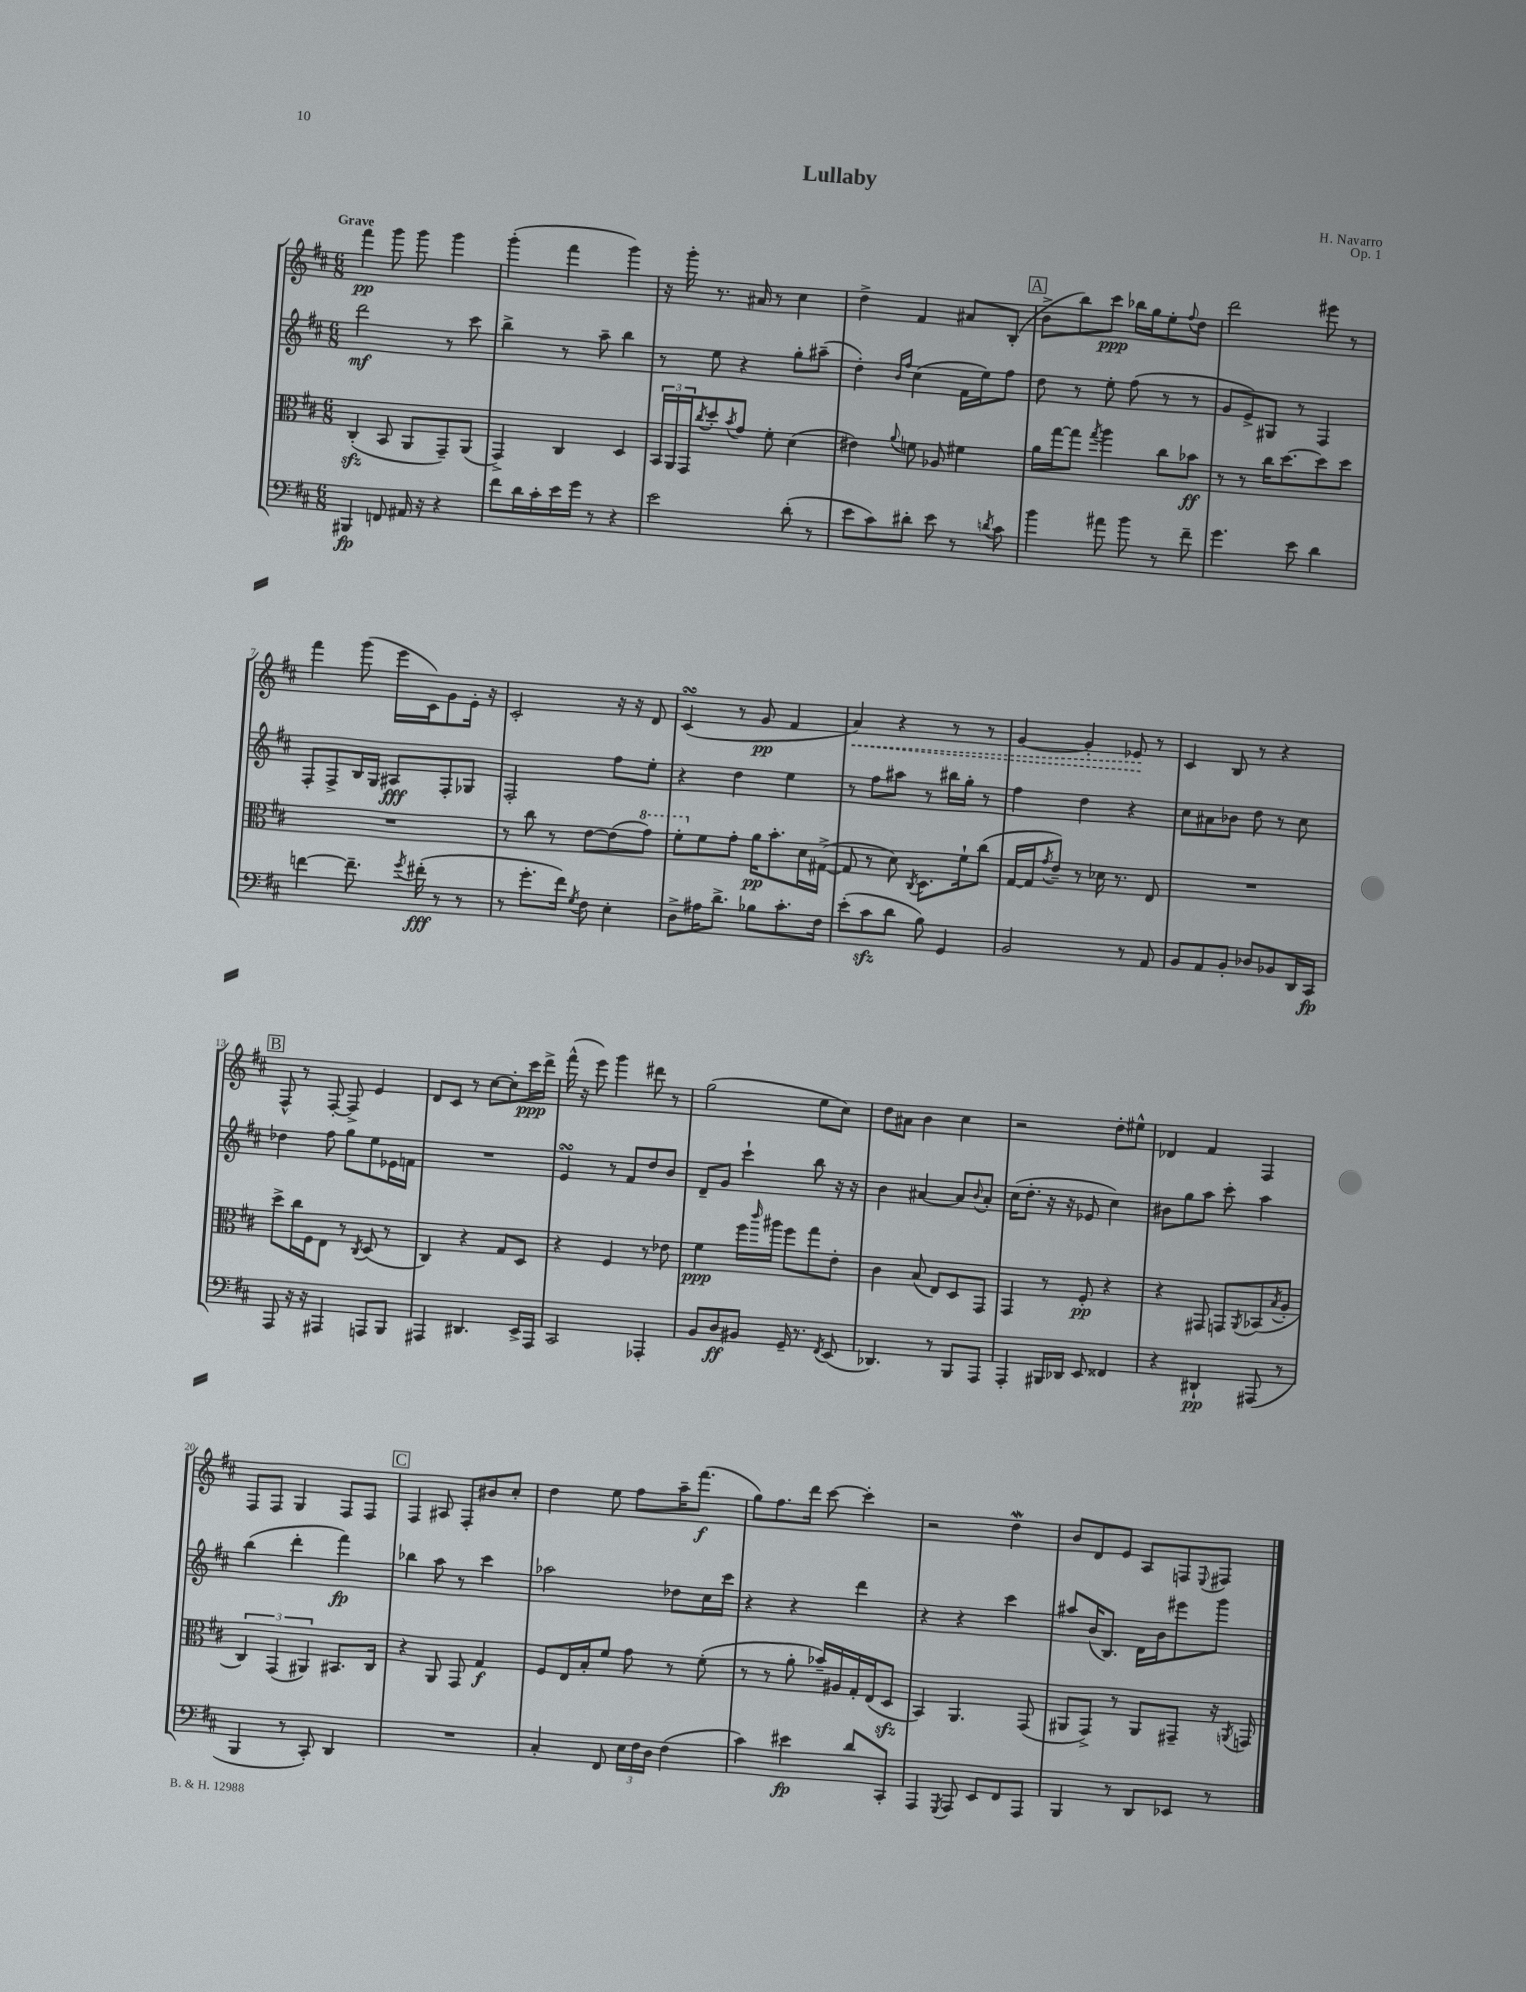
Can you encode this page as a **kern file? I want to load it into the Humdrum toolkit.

**kern	**dynam	**kern	**dynam	**kern	**dynam	**kern	**dynam
*part4	*part4	*part3	*part3	*part2	*part2	*part1	*part1
*staff4	*staff4	*staff3	*staff3	*staff2	*staff2	*staff1	*staff1
*clefF4	*	*clefC3	*	*clefG2	*	*clefG2	*
*k[f#c#]	*	*k[f#c#]	*	*k[f#c#]	*	*k[f#c#]	*
*M6/8	*	*M6/8	*	*M6/8	*	*M6/8	*
=1	=1	=1	=1	=1	=1	=1	=1
!	!	!	!	!	!	!LO:TX:a:B:t=Grave	!
4BBB#X/	fp	(4C#zz'/	.	2ddd\	mf	4fff#\	pp
8FFn/	.	8BB/	.	.	.	8ggg\	.
16AA#X/	.	8AA/L	.	.	.	8ggg\	.
16r	.	.	.	.	.	.	.
4r	.	8GG~/)	.	8r	.	4ggg\	.
.	.	(8AA/J	.	8ccc#\	.	.	.
=2	=2	=2	=2	=2	=2	=2	=2
8f#\L	.	4GG^/)	.	4bb^\	.	(4ggg'\	.
16d\L	.	.	.	.	.	.	.
16c#'\	.	.	.	.	.	.	.
16e\	.	4C#/	.	8r	.	4fff#\	.
16g\JJ	.	.	.	.	.	.	.
8r	.	.	.	8aa~\	.	.	.
4r	.	4D/	.	4bb\	.	4ggg\)	.
=3	=3	=3	=3	=3	=3	=3	=3
2e\	.	24BB/LL	.	8r	.	16r	.
.	.	24AA/	.	.	.	.	.
.	.	.	.	.	.	16ggg'\	.
.	.	24GG/J	.	.	.	.	.
.	.	8qcc#/	.	.	.	.	.
.	.	8dd'/	.	8ee\	.	8.r	.
.	.	8qb/	.	.	.	.	.
.	.	8g/J	.	4r	.	.	.
.	.	.	.	.	.	16a#X/	.
.	.	8f#'\	.	.	.	8r	.
(8d'\	.	(4d\	.	8gg'\L	.	4cc#\	.
8r	.	.	.	(8aa#X~\J	.	.	.
=4	=4	=4	=4	=4	=4	=4	=4
8e\L	.	4e#X\)	.	4dd'\)	.	4dd^\	.
8c#\)	.	.	.	.	.	.	.
.	.	.	.	16qqb/LL	.	.	.
.	.	8qqa/	.	16qqff#/JJ	.	.	.
8d#X'\J	.	8fn\	.	(4cc#\	.	4f#/	.
8e\	.	8A-X/	.	.	.	.	.
8r	.	4f#X\	.	16f#\LL	.	8a#X/L	.
.	.	.	.	16ee\J)	.	.	.
8qdn/	.	.	.	.	.	.	.
8c#\	.	.	.	8ff#\J	.	(8B'/J	.
!!LO:REH:place=s1:t=A
=5	=5	=5	=5	=5	=5	=5	=5
4b\	.	16a\LL	.	8dd\	.	8b^\L	.
.	.	[16gg\J	.	.	.	.	.
.	.	8gg\J]	.	8r	.	8bb\)	.
.	.	8qgg/	.	.	.	.	.
8a#X\	.	4aa\	.	8ee'\	.	8ccc#\J	ppp
8b\	.	.	.	(8ff#\	.	16bb-X\LL	.
.	.	.	.	.	.	16gg\J	.
8r	.	8cc#\L	.	8r	.	8ee'\	.
.	.	.	.	.	.	8qqff#/	.
8f#~\	.	8b-X\J	ff	8r	.	8dd\J	.
=6	=6	=6	=6	=6	=6	=6	=6
4.g\	.	8r	.	8g/L	.	2ddd\	.
.	.	8r	.	8e^/)	.	.	.
.	.	16cc#\KL	.	8G#X/J	.	.	.
.	.	[8.dd\	.	.	.	.	.
8e\	.	.	.	8r	.	.	.
4d\	.	8dd\]	.	4F#/	.	8eee#X\	.
.	.	8dd\J	.	.	.	8r	.
!!LO:LB:g=z
=7	=7	=7	=7	=7	=7	=7	=7
[4fn\	.	2.r	.	8F#'/L	.	4fff#\	.
.	.	.	.	8F#^/	.	.	.
8.f~\]	.	.	.	16B/L	.	(8ggg\	.
.	.	.	.	16G/JJ	.	.	.
.	.	.	.	8A#X/L	fff	16eee\LL	.
8qg/	.	.	.	.	.	.	.
(16f#X'\	fff	.	.	.	.	16c#\J)	.
8r	.	.	.	8F#'/	.	8g\	.
8r	.	.	.	8G-X/J	.	16e'\Jk	.
.	.	.	.	.	.	16r	.
=8	=8	=8	=8	=8	=8	=8	=8
8r	.	8r	.	2F#'/	.	2c#'/	.
8.g'\L	.	8cc#\	.	.	.	.	.
.	.	8r	.	.	.	.	.
16f#\Jk)	.	.	.	.	.	.	.
8qG/	.	.	.	.	.	.	.
8F#\	.	[8e\L	.	.	.	.	.
4E'\	.	(8e\]	.	8ff#\L	.	16r	.
.	.	.	.	.	.	16r	.
*	*	*8va	*	*	*	*	*
.	.	8gg\J)	.	8ee'\J	.	8d/	.
=9	=9	=9	=9	=9	=9	=9	=9
8D^\L	.	8ff#'\L	.	4r	.	(4c#sSsS/	.
*	*	*X8va	*	*	*	*	*
16A#X\K	.	8f#\	.	.	.	.	.
8.d^\J	.	.	.	.	.	.	.
.	.	8g'\J	.	4dd\	.	8r	.
8B-X\L	.	16a\KL	pp	.	.	8g/	pp
.	.	8.b'\	.	.	.	.	.
8.c#'\	.	.	.	4ee\	.	4f#/	.
.	.	16d\L	.	.	.	.	.
16F#\Jk	.	([16G#X^\JJ	.	.	.	.	.
=10	=10	=10	=10	=10	=10	=10	=10
!	!	!	!	!	!	!	!LO:HP:b
(8e'\L	.	8G#/]	.	8r	.	4a/)	<
8c#zz\	.	8r	.	8ff#\L	.	.	.
8d\J	.	8d\)	.	8aa#X\J	.	4r	.
.	.	8qC#/	.	.	.	.	.
8B\)	.	8.D\L	.	8r	.	.	.
4GG/	.	.	.	16bb#X\LL	.	8r	.
.	.	16f#`\k	.	16gg'\JJ	.	.	.
.	.	(8cc#\J	.	8r	.	8r	.
=11	=11	=11	=11	=11	=11	=11	=11
2BB/	.	[16G/LL	.	4ff#\	.	[4g/	.
.	.	16G/J]	.	.	.	.	.
.	.	8qg/	.	.	.	.	.
.	.	8e~/J)	.	.	.	.	.
.	.	8r	.	4dd\	.	4g'/]	.
.	.	16d-X\	.	.	.	.	.
.	.	8.r	.	.	.	.	.
8r	.	.	.	4r	.	8e-X/	.
8AA/	.	8E/	.	.	.	8r	[
=12	=12	=12	=12	=12	=12	=12	=12
8BB/L	.	2.r	.	8cc#\L	.	4c#/	.
8AA/	.	.	.	8a#X\	.	.	.
8BB'/J	.	.	.	8b-X\J	.	8B/	.
8D-X/L	.	.	.	8dd\	.	8r	.
8BB-X/	.	.	.	8r	.	4r	.
16DD/L	.	.	.	8cc#\	.	.	.
16CC#/JJ	fp	.	.	.	.	.	.
!!LO:LB:g=z
!!LO:REH:place=s1:t=B
=13	=13	=13	=13	=13	=13	=13	=13
8AAA/	.	8dd^\L	.	4dd-X\	.	8F#^^/	.
16r	.	16cc#\L	.	.	.	8r	.
16r	.	16F#\J	.	.	.	.	.
4AAA#X/	.	8E\J	.	8ff#\	.	[8F#'/	.
.	.	8r	.	8gg\L	.	8F#^/]	.
.	.	8qC#/	.	.	.	.	.
8AAAn/L	.	(8D/	.	8ee\	.	4e/	.
8BBB/J	.	8r	.	16e-X\L	.	.	.
.	.	.	.	16fn\JJ	.	.	.
=14	=14	=14	=14	=14	=14	=14	=14
4AAA#X/	.	4C#/)	.	2.r	.	8d/L	.
.	.	.	.	.	.	8c#/J	.
4.DD#X/	.	4r	.	.	.	8r	.
.	.	.	.	.	.	[8cc#\L	.
.	.	8G/L	.	.	.	8cc#'\]	.
16EE^/LL	.	8D/J	.	.	.	16ccc#\L	ppp
16AAA#/JJ	.	.	.	.	.	16ddd^\JJ	.
=15	=15	=15	=15	=15	=15	=15	=15
2CC#/	.	4r	.	4esSSS/	.	(16fff#^^\	.
.	.	.	.	.	.	16r	.
.	.	.	.	.	.	8eee\)	.
.	.	4F#/	.	8r	.	4ggg\	.
.	.	.	.	8f#/L	.	.	.
4AAA-X'/	.	8r	.	8dd/	.	8ddd#X\	.
.	.	8e-X\	.	8b/J	.	8r	.
=16	=16	=16	=16	=16	=16	=16	=16
8BB/L	.	4f#\	ppp	8d~/L	.	(2gg\	.
8D/	ff	.	.	8g/J	.	.	.
8BB#X/J	.	16ff#\LL	.	4ccc#`\	.	.	.
.	.	16qqccc#/	.	.	.	.	.
.	.	16aa#X\JJ	.	.	.	.	.
16GG~/	.	8ff#\L	.	.	.	.	.
8.r	.	.	.	.	.	.	.
.	.	8gg\	.	8bb\	.	8ee\L	.
8qFF#/	.	.	.	.	.	.	.
(8EE/	.	8e'\J	.	16r	.	8cc#\J)	.
.	.	.	.	16r	.	.	.
=17	=17	=17	=17	=17	=17	=17	=17
4.DD-X/)	.	4c#\	.	4b\	.	8dd\L	.
.	.	.	.	.	.	8a#X\J	.
.	.	(8B/	.	[4a#X/	.	4b\	.
8r	.	8E/L)	.	.	.	.	.
8BBB/L	.	8D/	.	8a#/L]	.	4cc#\	.
.	.	.	.	8qqb/	.	.	.
8AAA/J	.	8GG/J	.	8a#'/J	.	.	.
=18	=18	=18	=18	=18	=18	=18	=18
4AAA'/	.	4GG/	.	(16cc#\KL	.	2r	.
.	.	.	.	8.dd'\J	.	.	.
16BBB#X/LL	.	8r	.	16r	.	.	.
16DD-X/JJ	.	.	.	16r	.	.	.
8EE/	.	8F#'/	pp	8e-X/	.	.	.
4FF##X/	.	4r	.	4cc#\)	.	8dd'\L	.
.	.	.	.	.	.	8ee#X^^\J	.
=19	=19	=19	=19	=19	=19	=19	=19
4r	.	4r	.	8b#X\L	.	4d-X/	.
.	.	.	.	8gg\	.	.	.
4DD#X`/	pp	8GG#X/	.	8aa\J	.	4f#/	.
.	.	8GGn/L	.	8ccc#'\	.	.	.
.	.	8qAA/	.	.	.	.	.
(8AAA#X/	.	(8BB-X/	.	4aa\	.	4F#/	.
.	.	8qB/	.	.	.	.	.
8r	.	8A'/J	.	.	.	.	.
!!LO:LB:g=z
=20	=20	=20	=20	=20	=20	=20	=20
4BBB/	.	6C#/)	.	(4bb\	.	8F#/L	.
.	.	.	.	.	.	8F#/J	.
.	.	(6GG/	.	.	.	.	.
8r	.	.	.	4ddd'\	.	4G/	.
.	.	6AA#X/)	.	.	.	.	.
8CC#'/)	.	.	.	.	.	.	.
4DD/	.	8.BB#X/L	.	4fff#\)	fp	8F#/L	.
.	.	.	.	.	.	8F#/J	.
.	.	16C#/Jk	.	.	.	.	.
!!LO:REH:place=s1:t=C
=21	=21	=21	=21	=21	=21	=21	=21
2.r	.	4r	.	4bb-X\	.	4F#/	.
.	.	8AA/	.	8aa\	.	8A#X/	.
.	.	8GG/	.	8r	.	8F#'/L	.
.	.	4G/	f	4ccc#\	.	8b#X/	.
.	.	.	.	.	.	8cc#'/J	.
=22	=22	=22	=22	=22	=22	=22	=22
4C#'/	.	8F#/L	.	2aa-X\	.	4dd\	.
.	.	16E/L	.	.	.	.	.
.	.	16B'/J	.	.	.	.	.
8FF#/	.	8f#/J	.	.	.	8ee\	.
24E\LL	.	8g\	.	.	.	8ff#\L	.
24F#\	.	.	.	.	.	.	.
24D\JJ	.	.	.	.	.	.	.
(4F#\	.	8r	.	8dd-X\L	.	16aa~\K	.
.	.	.	.	.	.	(8.fff#\J	f
.	.	(8f#'\	.	16cc#\L	.	.	.
.	.	.	.	16ccc#\JJ	.	.	.
=23	=23	=23	=23	=23	=23	=23	=23
4c#\)	.	8r	.	4r	.	8gg\L)	.
.	.	8r	.	.	.	8.ff#\	.
4e#X\	fp	8a'\	.	4r	.	.	.
.	.	.	.	.	.	16ddd\Jk	.
.	.	16b-X~/LL)	.	.	.	[8ccc#\	.
.	.	16A#X/	.	.	.	.	.
8d/L	.	16G'/	.	4ddd\	.	4ccc#'\]	.
.	.	(16E/J	.	.	.	.	.
8CC#'/J	.	8Dzz/J	.	.	.	.	.
=24	=24	=24	=24	=24	=24	=24	=24
4AAA/	.	4BB/)	.	4r	.	2r	.
8qGGG/	.	.	.	.	.	.	.
8AAA/	.	4.AA/	.	4r	.	.	.
8EE/L	.	.	.	.	.	.	.
8FF#/	.	.	.	4ccc#\	.	4ddw\	.
8AAA/J	.	(8GG/	.	.	.	.	.
=25	=25	=25	=25	=25	=25	=25	=25
4BBB/	.	8AA#X/L	.	8aa#X/L	.	8b/L	.
.	.	8GG^/J)	.	(16b/K	.	8d/	.
.	.	.	.	8.B/J)	.	.	.
8r	.	8r	.	.	.	8e/J	.
8DD/L	.	8AA#/L	.	16d\LL	.	8A/L	.
.	.	.	.	16b\J	.	.	.
8EE-X/J	.	8GG#X~/J	.	8eee#X\	.	8Fn/	.
.	.	.	.	.	.	8qqE/	.
8r	.	16r	.	8ggg\J	.	8F#X/J	.
.	.	8qAAn/	.	.	.	.	.
.	.	16GGn/	.	.	.	.	.
==	==	==	==	==	==	==	==
*-	*-	*-	*-	*-	*-	*-	*-
